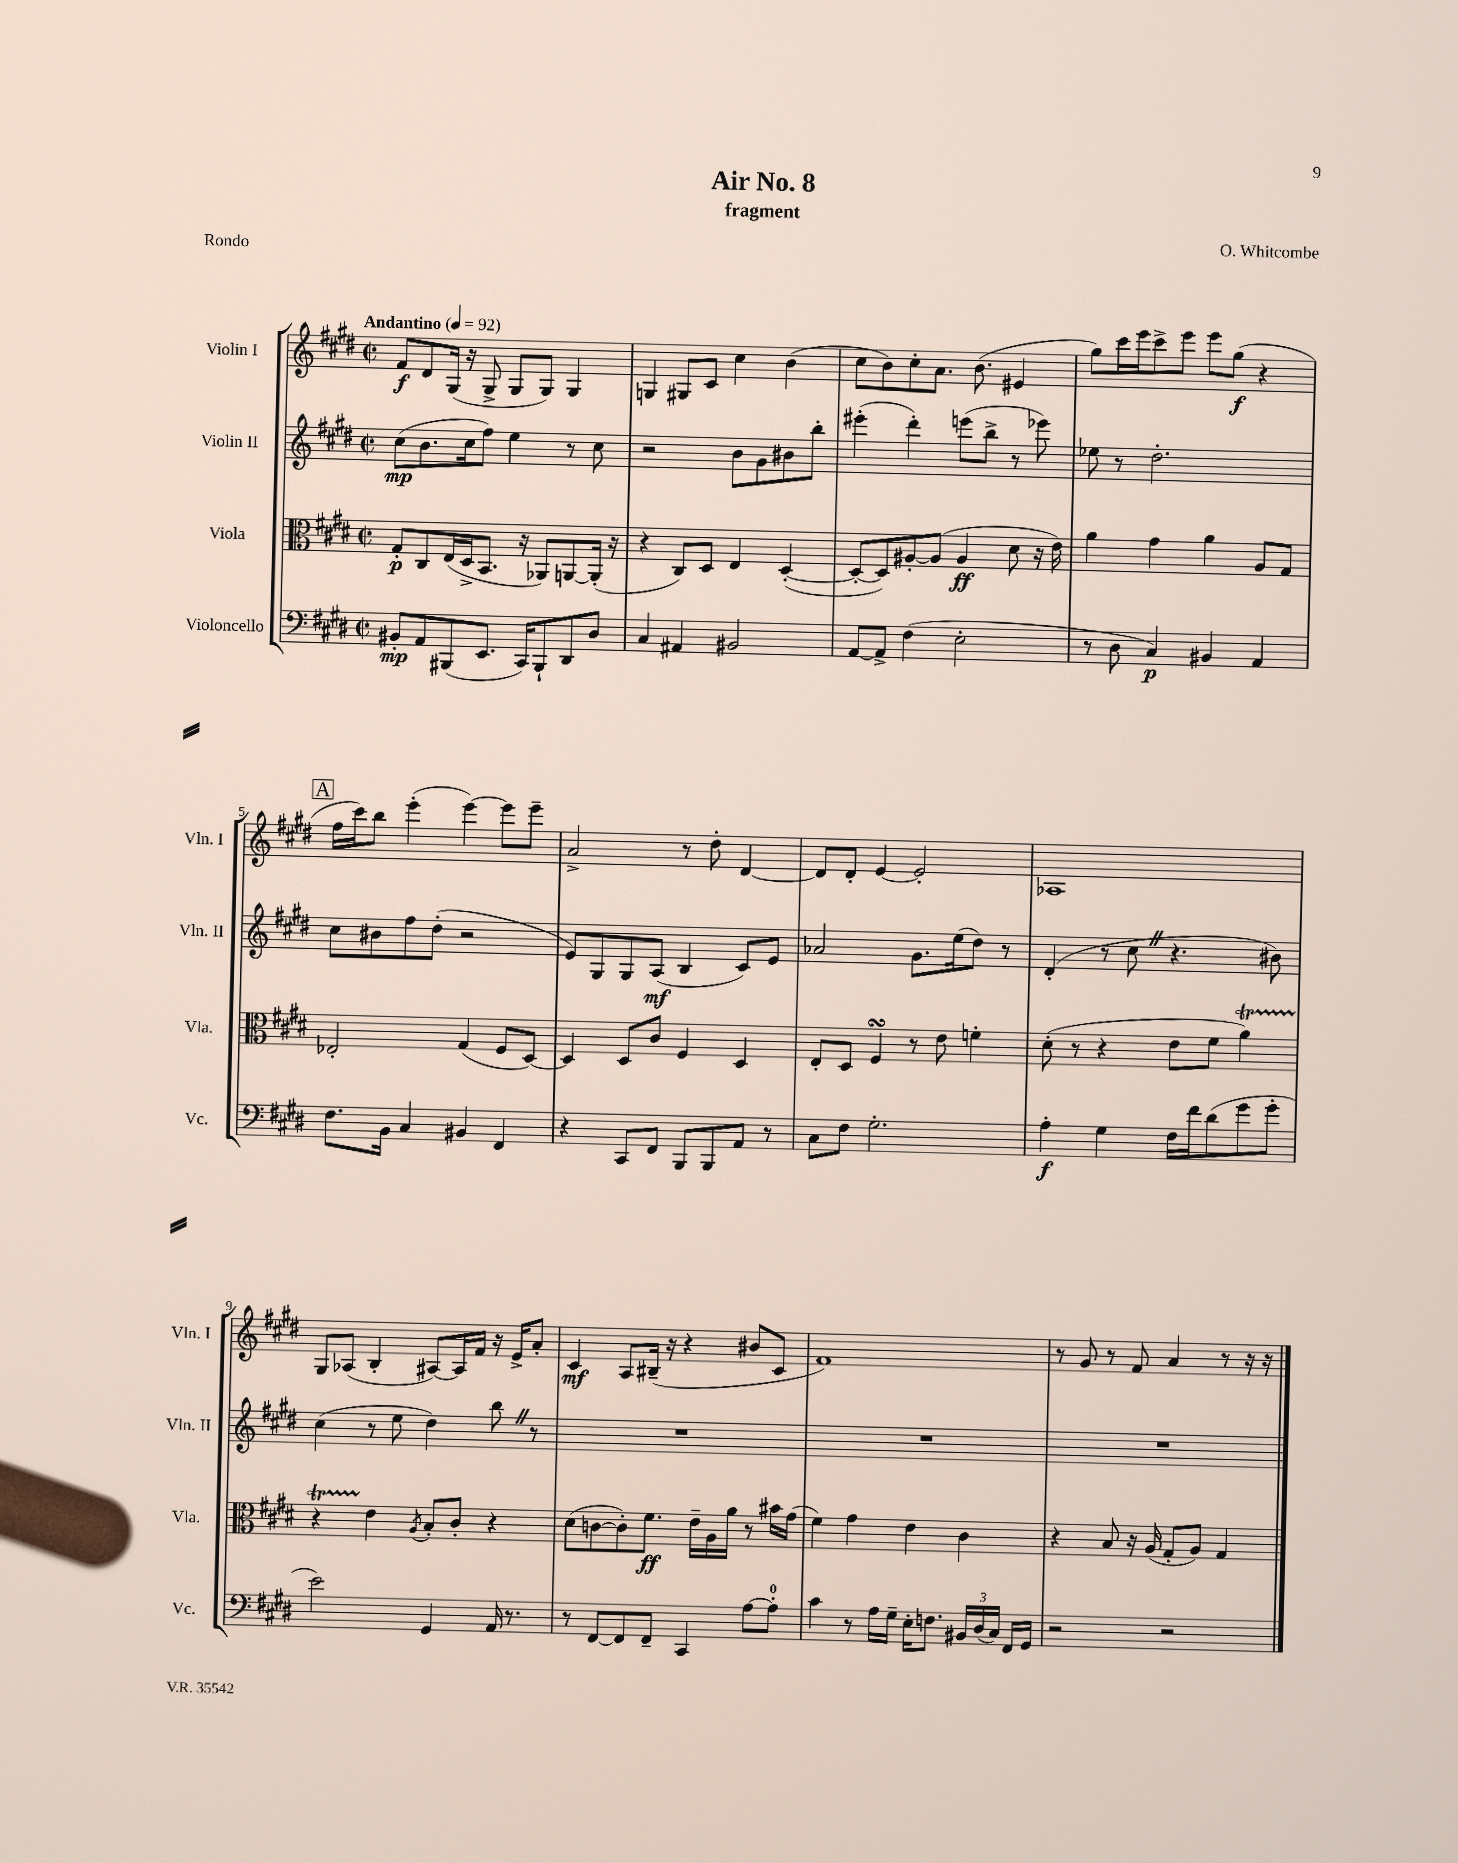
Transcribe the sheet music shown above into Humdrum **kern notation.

**kern	**kern	**kern	**kern
*staff4	*staff3	*staff2	*staff1
*clefF4	*clefC3	*clefG2	*clefG2
*k[f#c#g#d#]	*k[f#c#g#d#]	*k[f#c#g#d#]	*k[f#c#g#d#]
*M2/2	*M2/2	*M2/2	*M2/2
*met(c|)	*met(c|)	*met(c|)	*met(c|)
*MM92	*MM92	*MM92	*MM92
8BB#'	8G#'	(8cc#	8f#
8AA	8C#	8.b	8d#
(8BBB#	(16E	.	(16G#
.	16D#^	16cc#	16r
8.EE	8.BB	8ff#)	8G#^
.	.	4ee	8G#
16CC#)	16r	.	.
8BBB#`	8AA-)	.	8G#)
8DD#	[8AA	8r	4G#
8D#	(16AA']	8cc#	.
.	16r	.	.
=	=	=	=
4C#	4r	2r	4G
4AA#	8C#)	.	8G#
.	8D#	.	8c#
2BB#	4E	8b	4cc#
.	.	8g#	.
.	([4D#'	8b#	(4b
.	.	8bb'	.
=	=	=	=
[8AA	8D#'_	(4eee#'	8cc#
8AA^]	8D#])	.	8b)
(4F#	[8A#'	4ddd#')	8cc#'
.	(8A#]	.	8.a
2E'	4A#	(8eee	.
.	.	.	(8.b
.	.	8bb^	.
.	8d#	8r	4e#
.	16r	8eee-)	.
.	16e)	.	.
=	=	=	=
8r	4a	8ee-	8gg#)
8D#	.	8r	16ccc#
.	.	.	16eee
4C#)	4g#	2.dd#'	8ccc#^
.	.	.	8eee
4BB#	4a	.	8eee
.	.	.	(8gg#
4AA	8A	.	4r
.	8G#	.	.
=	=	=	=
8.F#	2E-'	8cc#	16ff#
.	.	.	16ccc#)
.	.	8b#	8bb
16BB	.	.	.
4C#	.	8ff#	(4eee'
.	.	(8dd#'	.
4BB#	(4G#	2r	[4eee)
4FF#	8F#	.	8eee]
.	[8D#)	.	8eee~
=	=	=	=
4r	4D#]	8e)	2a^
.	.	8G#	.
8CC#	8D#	8G#	.
8FF#	8c#	(8A	.
8BBB	4F#	4B	8r
8BBB	.	.	8dd#'
8AA	4D#	8c#)	[4d#
8r	.	8e	.
=	=	=	=
8C#	8E'	2a-	8d#]
8F#	8D#	.	8d#'
2.G#'	4F#	.	[4e
.	8r	8.g#	2e']
.	8e	.	.
.	.	(16ee	.
.	4f'	8dd#)	.
.	.	8r	.
=	=	=	=
4A'	(8d#'	(4d#'	1A-
.	8r	.	.
4G#	4r	8r	.
.	.	8cc#	.
16F#	8e	4.r	.
16f#	.	.	.
(8d#	8f#	.	.
8g#	4a)	.	.
8g#'	.	8b#)	.
=	=	=	=
2e)	4r	(4cc#	8G#
.	.	.	(8A-
.	4e	8r	4B'
.	.	8ee	.
.	8qA	.	.
4GG#	8B'	4dd#)	[8A#)
.	8c#'	.	16A#]
.	.	.	16f#
16AA	4r	8bb	16r
8.r	.	.	16e^
.	.	8r	8a'
=	=	=	=
8r	(8d#	1r	4c#
[8FF#	[8c	.	.
8FF#]	8c'])	.	8A
8FF#~	8.f#	.	(16B#~
.	.	.	16r
4CC#	.	.	4r
.	16e~	.	.
.	16A	.	.
.	16a	.	.
[8A	8r	.	8b#
8A']	16b#	.	8c#
.	(16g#	.	.
=	=	=	=
4c#	4f#)	1r	1f#)
8r	4g#	.	.
16A	.	.	.
16G#~	.	.	.
16E'	4e	.	.
8.F	.	.	.
24BB#	4c#	.	.
(24D#	.	.	.
24C#)	.	.	.
16FF#	.	.	.
16GG#	.	.	.
=	=	=	=
2r	4r	1r	8r
.	.	.	8g#
.	8B	.	8r
.	16r	.	8f#
.	(16A	.	.
2r	8G#'	.	4a
.	8A)	.	.
.	4G#	.	8r
.	.	.	16r
.	.	.	16r
==	==	==	==
*-	*-	*-	*-
